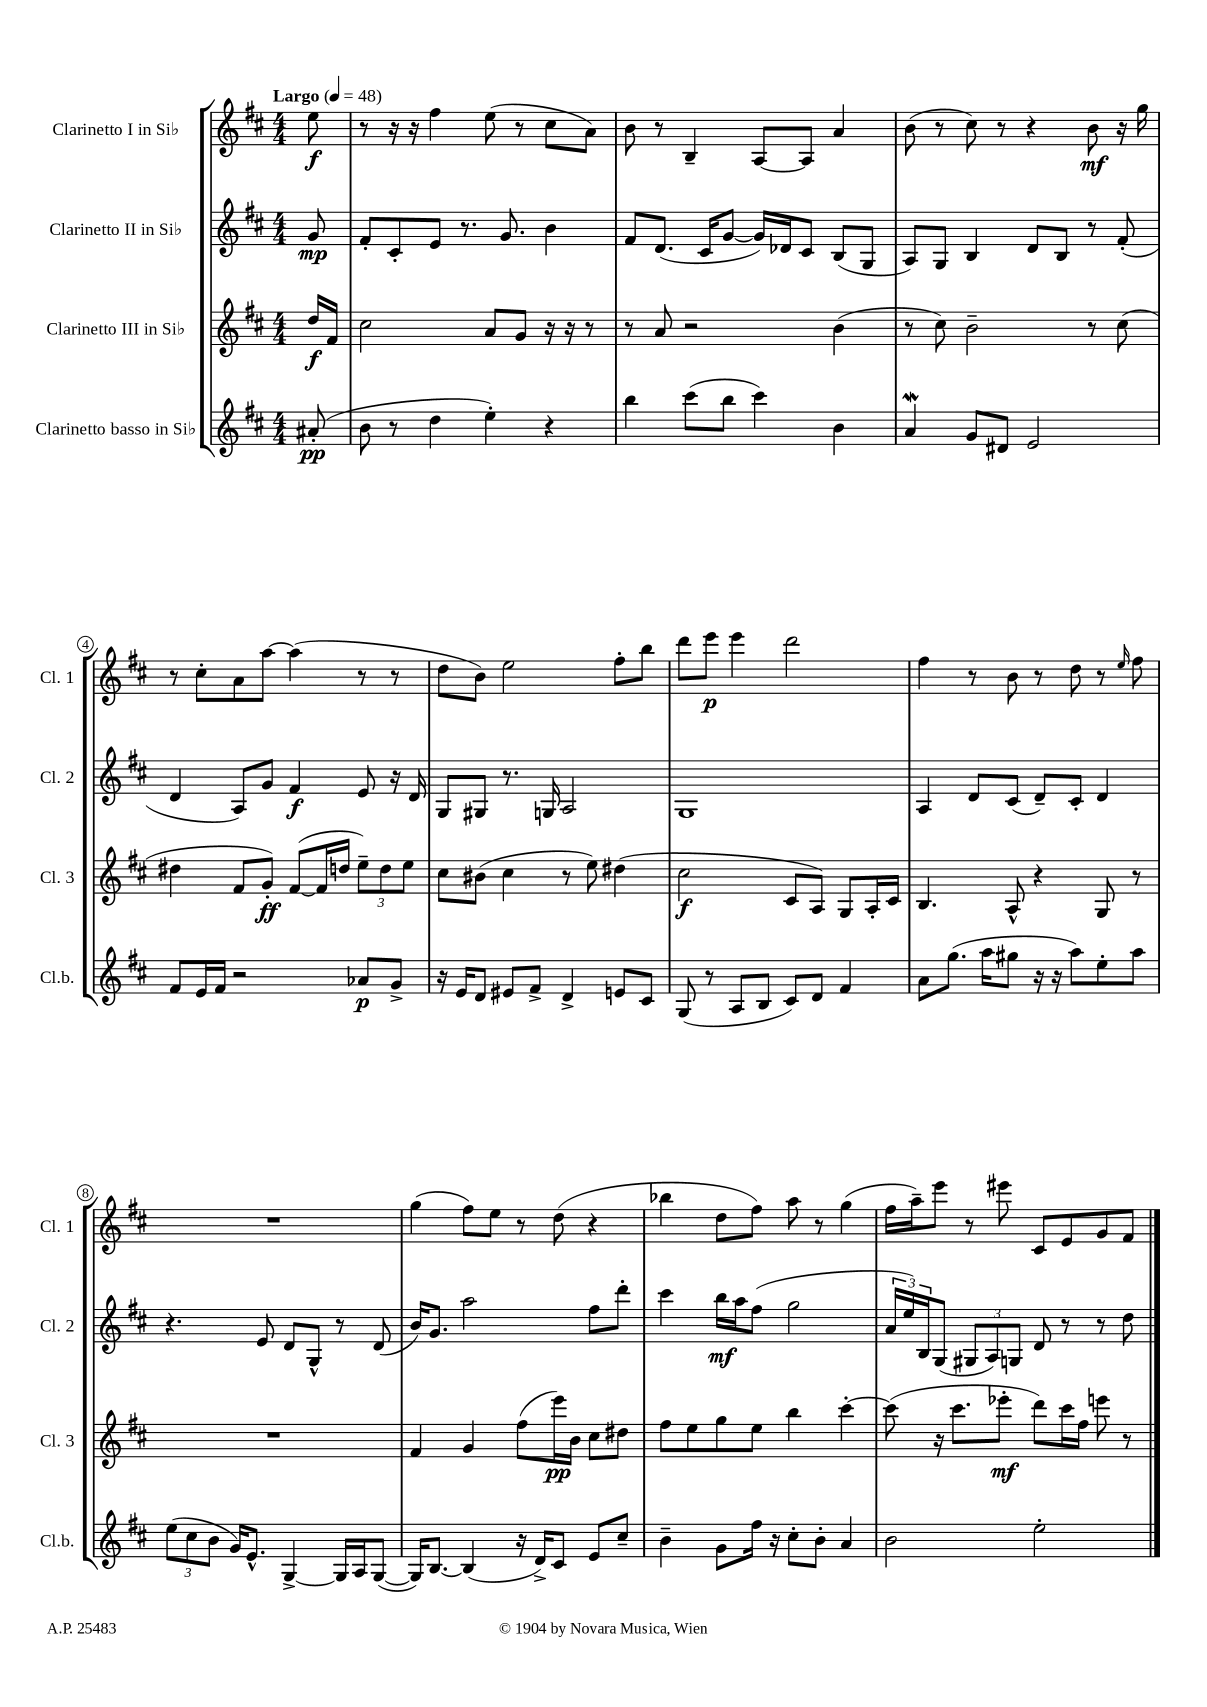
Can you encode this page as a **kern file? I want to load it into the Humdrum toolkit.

**kern	**kern	**kern	**kern
*staff4	*staff3	*staff2	*staff1
*clefG2	*clefG2	*clefG2	*clefG2
*k[f#c#]	*k[f#c#]	*k[f#c#]	*k[f#c#]
*M4/4	*M4/4	*M4/4	*M4/4
*MM48	*MM48	*MM48	*MM48
(8a#'/	16dd/LL	8g/	8ee\
.	16f#/JJ	.	.
=	=	=	=
8b\	2cc#\	8f#'/L	8r
8r	.	8c#'/	16r
.	.	.	16r
4dd\	.	8e/J	4ff#\
.	.	8.r	.
4ee'\)	8a/L	.	(8ee\
.	.	8.g/	.
.	8g/J	.	8r
4r	16r	4b\	8cc#\L
.	16r	.	.
.	8r	.	8a\J)
=	=	=	=
4bb\	8r	8f#/L	8b\
.	8a/	(8.d/J	8r
(8ccc#\L	2r	.	4B~/
.	.	16c#/LK	.
8bb\J	.	[8g/J	.
4ccc#\)	.	16g/]LL)	[8A/L
.	.	16d-/J	.
.	.	8c#/J	8A/]J
4b\	(4b\	(8B/L	4a/
.	.	8G/J	.
=	=	=	=
4a/	8r	8A/L)	(8b\
.	8cc#\)	8G/J	8r
8g/L	2b~\	4B/	8cc#\)
8d#/J	.	.	8r
2e/	.	8d/L	4r
.	.	8B/J	.
.	8r	8r	8b\
.	(8cc#\	(8f#'/	16r
.	.	.	16gg\
=	=	=	=
8f#/L	4dd#\	4d/	8r
16e/L	.	.	8cc#'\L
16f#/JJ	.	.	.
2r	8f#/L	8A/L)	8a\
.	8g'/J)	8g/J	[8aa\J
.	([8f#/L	4f#/	(4aa\]
.	16f#/]L	.	.
.	16dd/JJ	.	.
8a-/L	12ee~\L)	8e/	8r
.	12dd\	.	.
8g^/J	.	16r	8r
.	12ee\J	.	.
.	.	16d/	.
=	=	=	=
16r	8cc#\L	8G/L	8dd\L
16e/LK	.	.	.
8d/J	(8b#\J	8G#/J	8b\J)
8e#/L	4cc#\	8.r	2ee\
8f#^/J	.	.	.
.	.	16G/	.
4d^/	8r	2A/	.
.	8ee\)	.	.
8e/L	(4dd#\	.	8ff#'\L
8c#/J	.	.	8bb\J
=	=	=	=
(8G/	2cc#\	1G	8ddd\L
8r	.	.	8eee\J
8A/L	.	.	4eee\
8B/J	.	.	.
8c#/L)	8c#/L	.	2ddd\
8d/J	8A/J)	.	.
4f#/	8G/L	.	.
.	16A'/L	.	.
.	16c#/JJ	.	.
=	=	=	=
8a\L	4.B/	4A/	4ff#\
(8.gg\J	.	.	.
.	.	8d/L	8r
16aa\LK	.	.	.
8gg#\J	8A^^/	(8c#/J	8b\
16r	4r	8d~/L)	8r
16r	.	.	.
8aa\L)	.	8c#'/J	8dd\
8ee'\	8G/	4d/	8r
.	.	.	16qqee/
8aa\J	8r	.	8ff#\
=	=	=	=
(12ee\L	1r	4.r	1r
12cc#\	.	.	.
12b\J	.	.	.
16g/LK)	.	.	.
8.e^^/J	.	.	.
.	.	8e/	.
[4G^/	.	8d/L	.
.	.	8G^^/J	.
16G/]LL	.	8r	.
16A/J	.	.	.
([8G/J	.	(8d/	.
=	=	=	=
16G/]LK)	4f#/	16b/LK)	(4gg\
[8.B/J	.	8.g/J	.
(4B/]	4g/	2aa\	8ff#\L)
.	.	.	8ee\J
16r	(8ff#\L	.	8r
16d^/LK)	.	.	.
8c#/J	16eee\L)	.	(8dd\
.	16b\JJ	.	.
8e/L	8cc#\L	8ff#\L	4r
8cc#~/J	8dd#\J	8ddd'\J	.
=	=	=	=
4b~\	8ff#\L	4ccc#\	4bb-\
.	8ee\	.	.
8g\L	8gg\	16bb\LL	8dd\L
.	.	16aa\J	.
16ff#\Jk	8ee\J	(8ff#\J	8ff#\J)
16r	.	.	.
8cc#'\L	4bb\	2gg\	8aa\
8b'\J	.	.	8r
4a/	[4ccc#'\	.	(4gg\
=	=	=	=
2b\	(8ccc#\]	24a/LL	16ff#\LL
.	.	24ee/)	.
.	.	.	16aa~\J)
.	.	24B/J	.
.	16r	(8G/J	8eee\J
.	8.ccc#\L	.	.
.	.	12G#/L	8r
.	.	12A/)	.
.	8eee-'\J	.	8eee#\
.	.	12G/J	.
2ee'\	8ddd\L)	8d/	8c#/L
.	16ccc#\L	8r	8e/
.	16ff#\JJ	.	.
.	8eee\	8r	8g/
.	8r	8dd\	8f#/J
==	==	==	==
*-	*-	*-	*-
